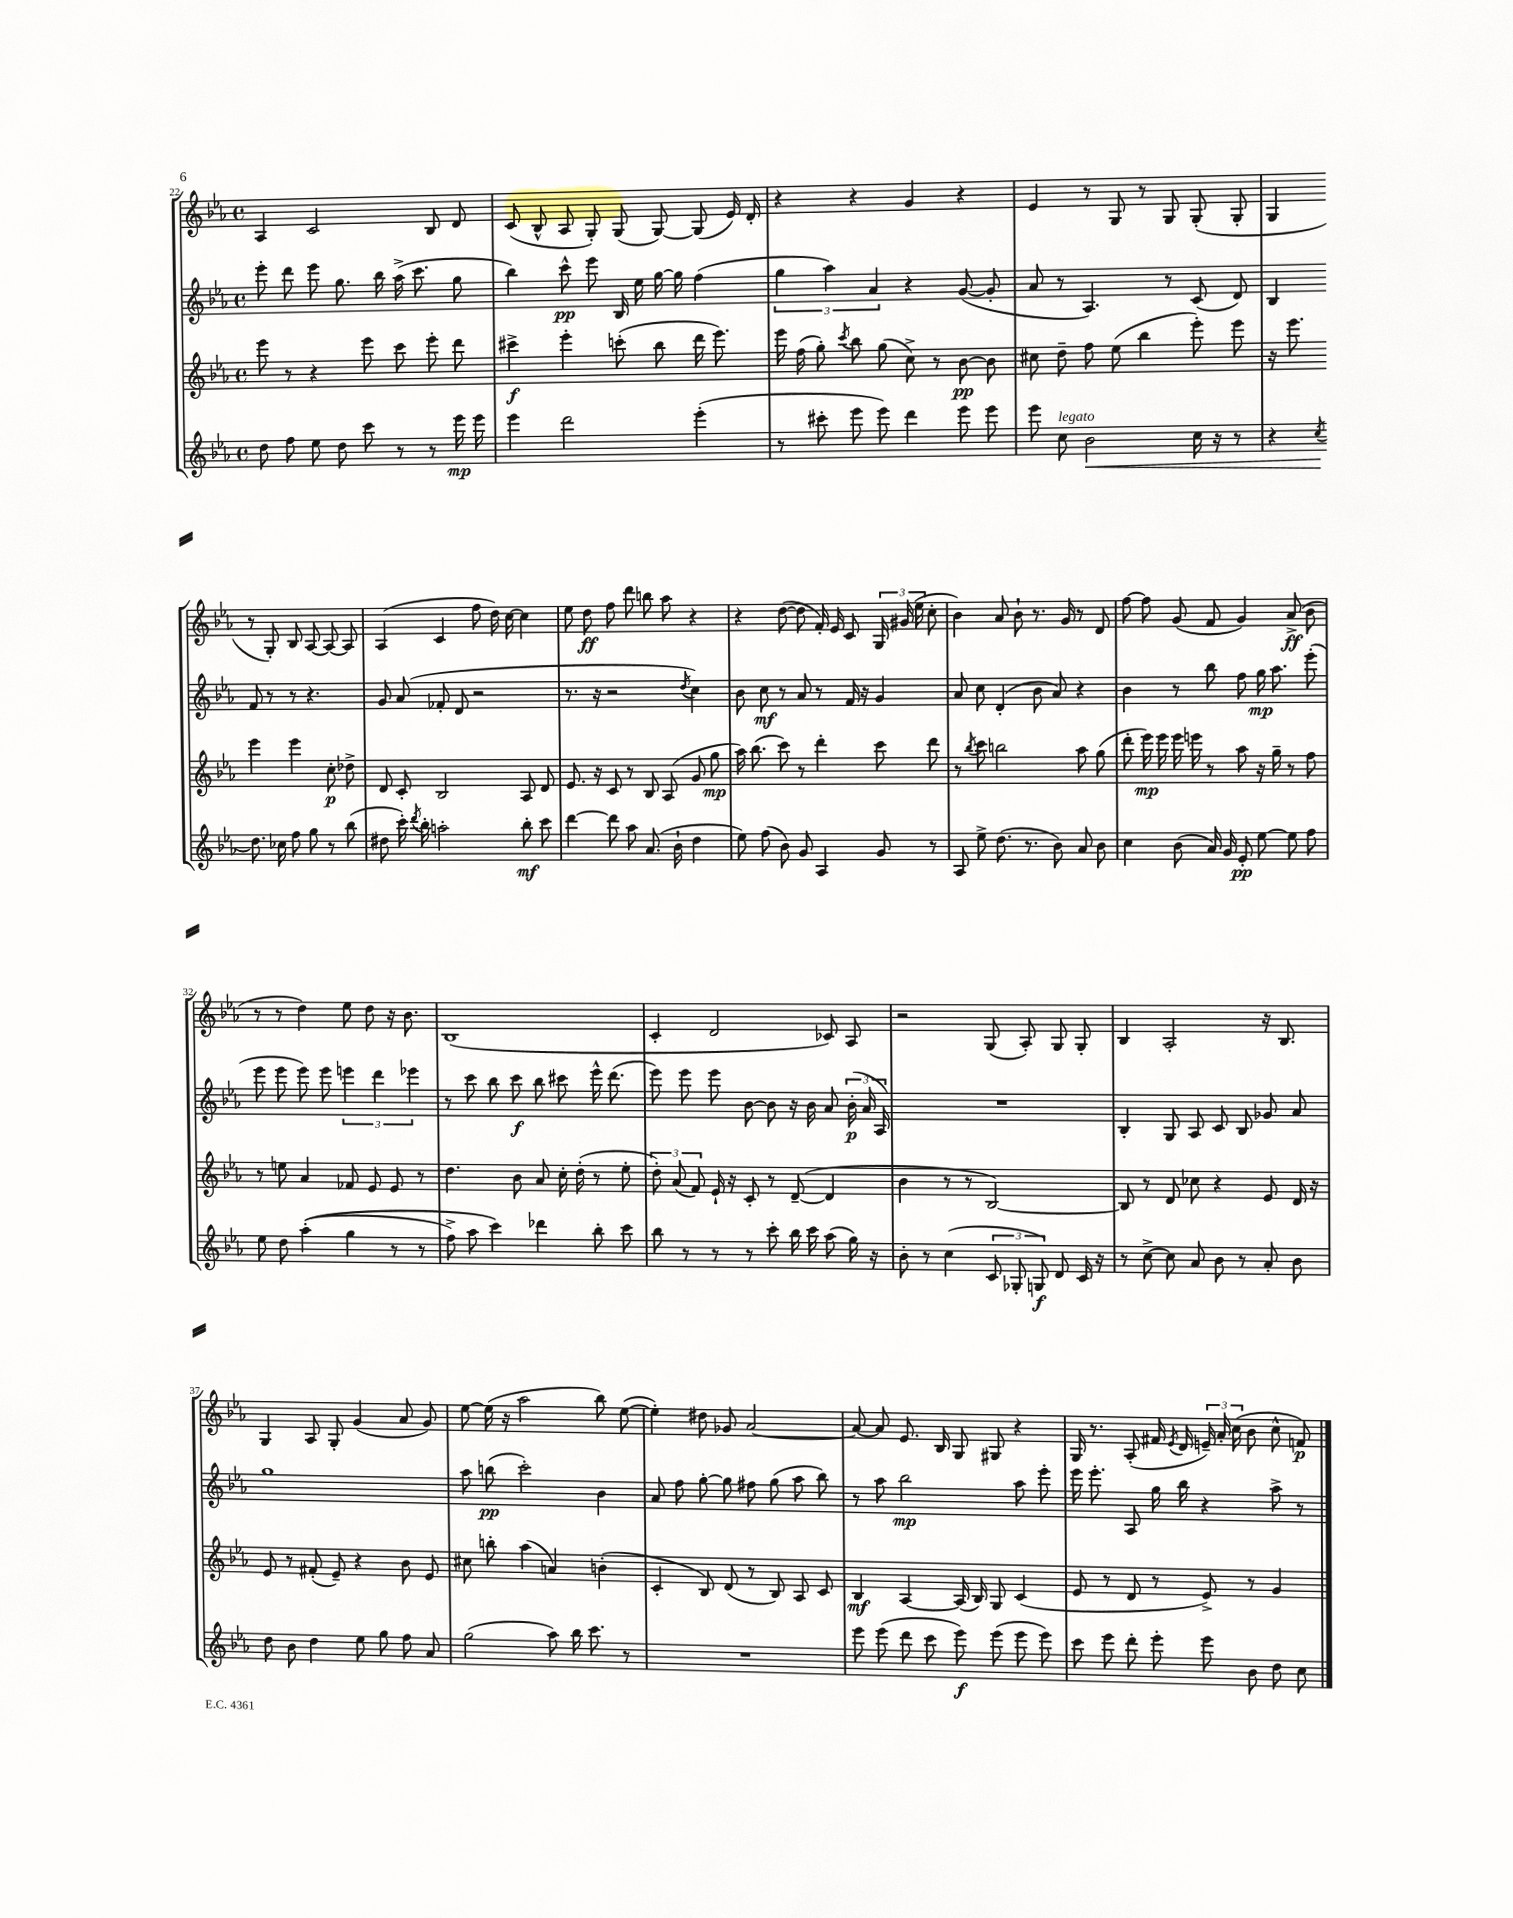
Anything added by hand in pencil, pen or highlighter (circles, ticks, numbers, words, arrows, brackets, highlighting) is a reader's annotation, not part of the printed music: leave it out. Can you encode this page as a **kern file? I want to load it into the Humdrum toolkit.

**kern	**kern	**kern	**kern
*staff4	*staff3	*staff2	*staff1
*clefG2	*clefG2	*clefG2	*clefG2
*k[b-e-a-]	*k[b-e-a-]	*k[b-e-a-]	*k[b-e-a-]
*M4/4	*M4/4	*M4/4	*M4/4
*met(c)	*met(c)	*met(c)	*met(c)
8dd	8eee-	8eee-'	4A-
8ff	8r	8ddd	.
8ee-	4r	8eee-	2c
8dd	.	8.gg	.
8ccc	8eee-	.	.
.	.	16bb-	.
8r	8ccc	(16aa-^	.
.	.	8.ccc	.
8r	8eee-'	.	8B-
16eee-	8ddd	8gg	8d
16eee-	.	.	.
=	=	=	=
4eee-	4ccc#^	4bb-)	(8c
.	.	.	8B-^^
2ddd	4eee-'	8ccc^^	8A-
.	.	8eee-	8G')
.	(8ccc'	16B-	(8G
.	.	16ee-	.
.	8bb-	[16gg	[8G)
.	.	16gg]	.
(4eee-'	16ddd	(4ff	(8G]
.	8.eee-)	.	.
.	.	.	16e-)
.	.	.	16d'
=	=	=	=
8r	16eee-	6gg	4r
.	(16ff	.	.
8ccc#'	8gg')	.	.
.	.	6aa-)	.
.	8qccc	.	.
8eee-	8bb-	.	4r
.	.	6a-	.
8eee-)	(8gg	.	.
4ddd	8cc^)	4r	4g
.	8r	.	.
8eee-	[8b-	([8g	4r
8eee-	8b-]	8g']	.
=	=	=	=
8eee-	8cc#	8a-	4e-
8cc	8dd~	8r	.
2b-	8ff	4.A-)	8r
.	(8ee-	.	8G
.	4bb-	.	8r
.	.	8r	8G
16cc	8eee-')	(8c	(8G'
16r	.	.	.
8r	8eee-	8d)	8G'
=	=	=	=
4r	16r	4B-	4G
.	8.eee-	.	.
8qcc	.	.	.
8.dd	4eee-	8f	8r
.	.	8r	8G')
16cc-	.	.	.
8ff	4eee-	8r	8B-
8gg	.	4.r	[8A-
8r	8cc'	.	8A-_
(8bb-	8dd-^	.	8A-]
=	=	=	=
8dd#	8d	8g	(4A-
16ccc')	8c'	(8a-	.
8qddd	.	.	.
16bb-'	.	.	.
2aa'	2B-	8f-'	4c
.	.	8d	.
.	.	2r	8ff
.	.	.	16dd)
.	.	.	[16cc
8bb-'	8A-	.	4cc]
8ccc	8d	.	.
=	=	=	=
[4ddd	8.e-	8.r	8ee-
.	.	.	8dd
.	16r	16r	.
8ddd]	8c	2r	8ff
8aa-	8r	.	8ddd
(8.a-	8B-	.	8bb
.	(8A-	.	8aa-
16b-`	.	.	.
.	.	8qdd	.
4dd	8g	4cc)	4r
.	8gg	.	.
=	=	=	=
8ee-)	16aa-)	8b-	4r
.	(8.bb-	.	.
(8ff	.	8cc	.
8b-)	8ccc)	8r	([8dd
8g	8r	8a-	8dd]
4A-	4ddd'	8r	16f')
.	.	.	16e-
.	.	16f	8c
.	.	16r	.
8g	8ccc	4g	24G
.	.	.	(24g#
.	.	.	24ee-
8r	8ddd	.	8cc'
=	=	=	=
8A-	8r	8a-	4b-)
.	8qbb-	.	.
8ee-^	8ccc	8cc	.
(8.dd	2bb	(4d'	8a-
.	.	.	8b-`
8.r	.	.	.
.	.	8b-	8.r
8b-)	.	8a-)	.
.	.	.	16g
8a-	8aa-	4r	8r
8b-	(8gg	.	8d
=	=	=	=
4cc	8ddd'	4b-	[8ff
.	16eee-)	.	8ff]
.	16eee-	.	.
(8b-	16eee-	8r	(8g
.	16eee	.	.
16a-)	8r	8bb-	8f
16g	.	.	.
8e-'	8aa-	8ff	4g)
[8ee-	16r	16gg	.
.	16gg~	8.aa-	.
8ee-]	8r	.	(8a-^
8ff	8ff	(8eee-'	8b-
=	=	=	=
8ee-	8r	8eee-	8r
8dd	8ee	8eee-	8r
&((4aa-'	4a-	8eee-)	4dd)
.	.	8eee-	.
4gg	8f-	6eee	8ee-
.	8e-	.	8dd
.	.	6ddd	.
8r	8e-	.	16r
.	.	.	8.b-
.	.	6eee-	.
8r	8r	.	.
=	=	=	=
8ff^)	4.dd	8r	(1B-
8aa-	.	8ccc	.
4ccc&)	.	8bb-	.
.	8b-	8ccc	.
4ddd-	8a-	8bb-	.
.	16cc'	8ccc#	.
.	(16dd'	.	.
8bb-'	8r	16eee-^^	.
.	.	(8.ddd	.
8ccc	8ee-'	.	.
=	=	=	=
8bb-	12dd')	8eee-)	4c'
.	(12a-	.	.
8r	.	8eee-	.
.	12f)	.	.
8r	16e-`	8eee-	2d
.	16r	.	.
8r	8c'	[8b-	.
8ccc'	8r	8b-]	.
16bb-	([8d~	16r	.
16ccc	.	16b-	.
(8aa-	4d]	8a-	8c-)
16gg)	.	(24b-'	8A-
.	.	24a-	.
16r	.	.	.
.	.	24A-)	.
=	=	=	=
8b-'	4b-	1r	2r
8r	.	.	.
(4cc	8r	.	.
.	8r	.	.
12c	[2B-)	.	(8G
12G-'	.	.	.
.	.	.	8A-')
12G)	.	.	.
8d	.	.	8G
16c	.	.	8G'
16r	.	.	.
=	=	=	=
8r	8B-]	4B-'	4B-
[8cc^	8r	.	.
8cc]	8d	8G	2A-'
8a-	8cc-	8A-	.
8b-	4r	8c	.
8r	.	8B-	.
8a-'	8e-	8g-	16r
.	.	.	8.B-
8b-	16d	8a-	.
.	16r	.	.
=	=	=	=
8dd	8e-	1gg	4G
8b-	8r	.	.
4dd	(8f#'	.	8A-
.	8e-~)	.	8G'
8ee-	4r	.	(4g
8gg	.	.	.
8ff	8b-	.	8a-
8a-	8e-	.	8g)
=	=	=	=
(2gg	8cc#	8aa-	[8ee-
.	8bb'	(8bb	(16ee-]
.	.	.	16r
.	(4aa-	2ccc')	2aa-
8aa-)	4a)	.	.
16bb-	.	.	.
8.ccc	.	.	.
.	(4b'	4b-	8bb-)
8r	.	.	([8ee-
=	=	=	=
1r	4c'	8a-	4ee-'])
.	.	8ff	.
.	8B-)	[8gg'	8dd#
.	(8d	8gg]	8g-
.	8r	8ff#	[2a-
.	8B-)	(8gg	.
.	8A-	8aa-	.
.	8c	8bb-)	.
=	=	=	=
8eee-	4B-	8r	8a-_
(8eee-	.	8aa-	8a-]
8ddd	[4A-	2bb-	8.e-
8ccc	.	.	.
.	.	.	16B-
8eee-)	(16A-]	.	8G
.	16B-)	.	.
(8eee-	8G	.	8G#
8eee-	(4c	8aa-	4r
8eee-)	.	8eee-'	.
=	=	=	=
8ccc	8e-	16eee-	16G
.	.	8.eee-'	8.r
8eee-	8r	.	.
8ddd'	8d	8A-	(8A-'
8eee-'	8r	16gg	16f#
.	.	.	8qe-
.	.	16bb-	16d
8eee-	8e-^)	4r	24e~)
.	.	.	24a-'
.	.	.	(24cc
8b-	8r	.	8b-
8dd	4g	8aa-^	8cc^^
8cc	.	8r	8f)
==	==	==	==
*-	*-	*-	*-
